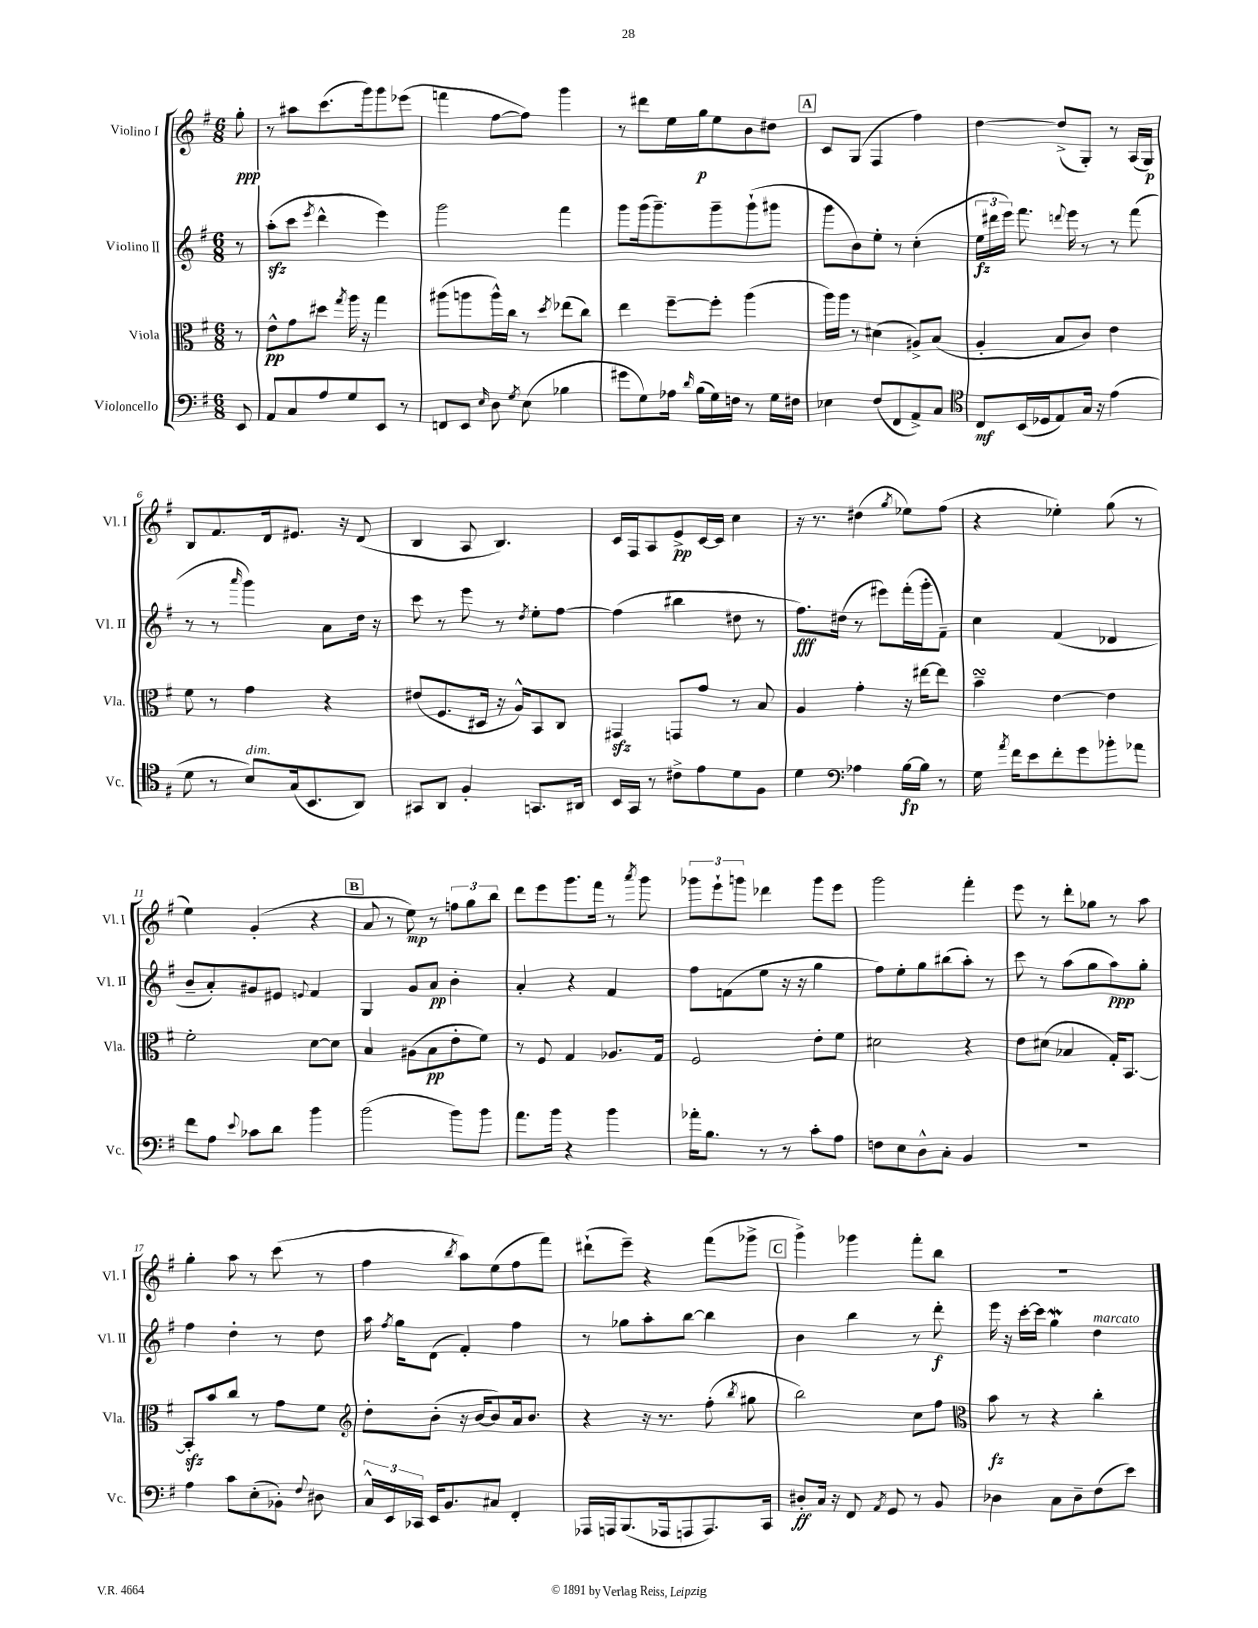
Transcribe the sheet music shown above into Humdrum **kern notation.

**kern	**dynam	**kern	**dynam	**kern	**dynam	**kern	**dynam
*part4	*part4	*part3	*part3	*part2	*part2	*part1	*part1
*staff4	*staff4	*staff3	*staff3	*staff2	*staff2	*staff1	*staff1
*I"Violoncello	*	*I"Viola	*	*I"Violino II	*	*I"Violino I	*
*I'Vc.	*	*I'Vla.	*	*I'Vl. II	*	*I'Vl. I	*
*clefF4	*	*clefC3	*	*clefG2	*	*clefG2	*
*k[f#]	*	*k[f#]	*	*k[f#]	*	*k[f#]	*
*M6/8	*	*M6/8	*	*M6/8	*	*M6/8	*
=	=	=	=	=	=	=	=
8EE/	.	8r	.	8r	.	8gg'\	ppp
=1	=1	=1	=1	=1	=1	=1	=1
8AA/L	.	8e^^\L	pp	(8aazz'\L	.	8r	.
8C/	.	8g\	.	8ccc\J	.	8aa#X\L	.
.	.	.	.	8qeee/	.	.	.
8A/	.	8dd#X\J	.	4ddd^^\	.	(8.ccc\	.
.	.	8qgg/	.	.	.	.	.
8G/	.	16aa\	.	.	.	.	.
.	.	16r	.	.	.	16ggg\k)	.
8EE/J	.	4gg\	.	4eee\)	.	8ggg\	.
8r	.	.	.	.	.	(8eee-X\J	.
=2	=2	=2	=2	=2	=2	=2	=2
8FFn/L	.	(8aa#X\L	.	2ggg\	.	4fffn\	.
8EE/J	.	8aan\	.	.	.	.	.
16qqE/	.	.	.	.	.	.	.
8D\	.	16aa^^\L)	.	.	.	[8ff#\L	.
.	.	16cc\JJ	.	.	.	.	.
8qG/	.	.	.	.	.	.	.
(8E\	.	8r	.	.	.	8ff#\J])	.
.	.	8qdd/	.	.	.	.	.
4B-X\	.	(8ee-X\L	.	4fff#\	.	4ggg\	.
.	.	8cc\J)	.	.	.	.	.
=3	=3	=3	=3	=3	=3	=3	=3
8g#X\L	.	4ee\	.	8ggg\L	.	8r	.
8G\)	.	.	.	(16ggg\k	.	8ddd#X\L	.
.	.	.	.	8.ggg~\)	.	.	.
16A-X\Jk	.	[8ff#~\L	.	.	.	16ee\L	.
16qqd/	.	.	.	.	.	.	.
(16B\LL	.	.	.	.	.	16gg\J	p
16G\)	.	8ff#'\J]	.	8ggg~\	.	8ee\	.
16Fn\JJ	.	.	.	.	.	.	.
8r	.	(4aa\	.	(8ggg`\	.	8b\	.
16G\LL	.	.	.	8ggg#X\J	.	8dd#X\J	.
16F#X\JJ	.	.	.	.	.	.	.
!!LO:REH:place=s1:t=A
=4	=4	=4	=4	=4	=4	=4	=4
4E-X\	.	16aa\LL)	.	8ggg\L	.	8c/L	.
.	.	16aa\JJ	.	.	.	.	.
.	.	8r	.	8b\)	.	(8G/J	.
(8F#/L	.	(4d#X\	.	8ee'\J	.	4F#/	.
8FF#/	.	.	.	8r	.	.	.
8AA^/)	.	8A#X^/L)	.	(4cc'\	.	4ff#\)	.
8C/J	.	(8B/J	.	.	.	.	.
=5	=5	=5	=5	=5	=5	=5	=5
*clefC4	*	*	*	*	*	*	*
8C/L	mf	4A'/	.	24ee\LL	fz	[4dd\	.
.	.	.	.	24ddd#X\	.	.	.
.	.	.	.	24eee\JJ)	.	.	.
(16BB/L	.	.	.	8.fff#\	.	.	.
16D-X/J	.	.	.	.	.	.	.
8E/)	.	8B/L	.	.	.	(8dd^/L]	.
.	.	.	.	8qqdddn/	.	.	.
.	.	.	.	16eee\	.	.	.
16G/Jk	.	8c/J)	.	8r	.	8G'/J)	.
16r	.	.	.	.	.	.	.
(4e\	.	4e\	.	8r	.	8r	.
.	.	.	.	(8fff#\	.	(16A/LL	.
.	.	.	.	.	.	16G/JJ)	p
!!LO:LB:g=z
=6	=6	=6	=6	=6	=6	=6	=6
8d\	.	8f#\	.	8r	.	8B/L	.
8r	.	8r	.	8r	.	8.f#/	.
.	.	.	.	16qqaaa/	.	.	.
!LO:TX:a:i:t=dim.	!	!	!	!	!	!	!
8B/L)	.	4g\	.	4ggg\)	.	.	.
.	.	.	.	.	.	16d/k	.
(16G/k	.	.	.	.	.	8.e#X/J	.
8.BB/	.	.	.	.	.	.	.
.	.	4r	.	8a\L	.	.	.
.	.	.	.	.	.	16r	.
8AA/J)	.	.	.	16dd\Jk	.	(8d/	.
.	.	.	.	16r	.	.	.
=7	=7	=7	=7	=7	=7	=7	=7
8GG#X/L	.	(8e#X/L	.	8ccc\	.	4B/	.
8AA/J	.	8.F#/	.	8r	.	.	.
4F#'/	.	.	.	8eee\	.	8A/	.
.	.	16D#X/Jk	.	.	.	.	.
.	.	16r	.	8r	.	4.B/)	.
.	.	16A^^/KL)	.	.	.	.	.
.	.	.	.	8qdd/	.	.	.
8.GGn/L	.	8BB/	.	8ee'\L	.	.	.
.	.	8C/J	.	[8ff#\J	.	.	.
16AA#X/Jk	.	.	.	.	.	.	.
=8	=8	=8	=8	=8	=8	=8	=8
16BB/LL	.	4GG#Xzz/	.	(4ff#\]	.	16c/LL	.
16GG/JJ	.	.	.	.	.	16F#/J	.
8r	.	.	.	.	.	8A/	.
8c#X^\L	.	8GGn/L	.	4bb#X\	.	8e^/	pp
8e\	.	8g/J	.	.	.	[16c/L	.
.	.	.	.	.	.	16c/JJ]	.
8d\	.	8r	.	8dd#X\	.	4cc\	.
8F#\J	.	8B/	.	8r	.	.	.
=9	=9	=9	=9	=9	=9	=9	=9
4d\	.	4A/	.	8.ff#\L)	fff	16r	.
.	.	.	.	.	.	8.r	.
.	.	.	.	(16dd#X\Jk	.	.	.
*clefF4	*	*	*	*	*	*	*
4A-X\	.	4g'\	.	8r	.	(4dd#X\	.
.	.	.	.	8eee#X\L)	.	.	.
.	.	.	.	.	.	8qgg/	.
[16B\LL	fp	16r	.	(16fff#'\L	.	8ee-X\L)	.
16B\JJ]	.	[16ee#X\KL	.	16ggg'\J	.	.	.
8r	.	8ee#\J]	.	8f#~\J)	.	(8ff#\J	.
=10	=10	=10	=10	=10	=10	=10	=10
16G\	.	4bsSsS~\	.	4cc\	.	4r	.
8qa/	.	.	.	.	.	.	.
16f#\KL	.	.	.	.	.	.	.
8e\	.	.	.	.	.	.	.
8f#'\	.	[4e\	.	(4f#/	.	4ee-X'\)	.
8g\	.	.	.	.	.	.	.
8b-X'\	.	4e\]	.	4d-X/	.	(8gg\	.
8a-X\J	.	.	.	.	.	8r	.
!!LO:LB:g=z
=11	=11	=11	=11	=11	=11	=11	=11
8f#\L	.	2f#'\	.	8b~/L	.	4ee\)	.
8A\J	.	.	.	8a'/)	.	.	.
8qqe/	.	.	.	.	.	.	.
8c-X\L	.	.	.	8g#X/	.	(4g'/	.
8d\J	.	.	.	8e#X/J	.	.	.
.	.	.	.	8qqen/	.	.	.
4b\	.	[8d\L	.	4f#/	.	4r	.
.	.	8d\J]	.	.	.	.	.
!!LO:REH:place=s1:t=B
=12	=12	=12	=12	=12	=12	=12	=12
(2b\	.	4B/	.	4G/	.	8a/	.
.	.	.	.	.	.	8r	.
.	.	(8A#X\L	.	8g/L	.	8ee\)	mp
.	.	8B\	pp	8a/J	pp	8r	.
8b\L)	.	8e'\	.	4b'\	.	12ffn\L	.
.	.	.	.	.	.	12gg\	.
8b\J	.	8f#\J)	.	.	.	.	.
.	.	.	.	.	.	12bb\J	.
=13	=13	=13	=13	=13	=13	=13	=13
8.a\L	.	8r	.	4a'/	.	8ddd\L	.
.	.	8F#/	.	.	.	8eee\	.
16b\Jk	.	.	.	.	.	.	.
4r	.	4G/	.	4r	.	8.ggg\	.
.	.	.	.	.	.	16fff#\Jk	.
4b\	.	8.A-X/L	.	4f#/	.	8r	.
.	.	.	.	.	.	8qaaa/	.
.	.	.	.	.	.	8ggg\	.
.	.	16G/Jk	.	.	.	.	.
=14	=14	=14	=14	=14	=14	=14	=14
16a-X'\KL	.	2F#/	.	8ff#\L	.	12ggg-X\L	.
8.B\J	.	.	.	.	.	.	.
.	.	.	.	.	.	12eee`\	.
.	.	.	.	(8fn\	.	.	.
.	.	.	.	.	.	12gggn\J	.
8r	.	.	.	8ee\J	.	4ddd-X\	.
8r	.	.	.	16r	.	.	.
.	.	.	.	16r	.	.	.
8c'\L	.	8e'\L	.	4gg\	.	8ggg\L	.
8A\J	.	8f#\J	.	.	.	8eee\J	.
=15	=15	=15	=15	=15	=15	=15	=15
8Fn\L	.	2d#X\	.	8ff#\L)	.	2ggg\	.
8E\	.	.	.	8ee'\	.	.	.
8D^^\	.	.	.	8gg\	.	.	.
8C'\J	.	.	.	(8bb#X\	.	.	.
4BB/	.	4r	.	8aa'\J)	.	4fff#'\	.
.	.	.	.	8r	.	.	.
=16	=16	=16	=16	=16	=16	=16	=16
2.r	.	8e\L	.	8ccc\	.	8eee\	.
.	.	(8d#X\J	.	8r	.	8r	.
.	.	4B-X/	.	(8aa\L	.	8ddd'\L	.
.	.	.	.	8gg\	.	8gg-X\J	.
.	.	16G'/KL)	.	8aa\)	ppp	8r	.
.	.	[8.BB/J	.	.	.	.	.
.	.	.	.	8gg'\J	.	8aa\	.
!!LO:LB:g=z
=17	=17	=17	=17	=17	=17	=17	=17
4A\	.	8BBzz'/L]	.	4ff#\	.	4gg'\	.
.	.	8b/	.	.	.	.	.
8c\L	.	8cc/J	.	4dd'\	.	8aa\	.
(8E'\	.	8r	.	.	.	8r	.
8BB-X'\J)	.	8g\L	.	8r	.	(8ccc\	.
8qqF#/	.	.	.	.	.	.	.
8D#X\	.	8f#\J	.	8dd\	.	8r	.
=18	=18	=18	=18	=18	=18	=18	=18
*	*	*clefG2	*	*	*	*	*
24C^^/LL	.	8dd'\L	.	16aa\	.	4ff#\	.
24EE/	.	.	.	.	.	.	.
.	.	.	.	8qff#/	.	.	.
.	.	.	.	16gg\KL	.	.	.
24CC-X/JJ	.	.	.	.	.	.	.
16EE/KL	.	(8b'\J	.	(8d\J	.	.	.
8.BB/	.	.	.	.	.	.	.
.	.	.	.	.	.	8qbb/	.
.	.	16r	.	4f#'/)	.	8aa\L)	.
.	.	[16b/KL	.	.	.	.	.
8C#X/J	.	8b/])	.	.	.	(8ee\	.
4FF#'/	.	16a/k	.	4ff#\	.	8ff#\	.
.	.	8.b/J	.	.	.	.	.
.	.	.	.	.	.	8fff#\J)	.
=19	=19	=19	=19	=19	=19	=19	=19
16AAA-X/LL	.	4r	.	8r	.	(8ddd#X`\L	.
16AAAn/J	.	.	.	.	.	.	.
(8.BBB/	.	.	.	8gg-X\L	.	8eee~\J)	.
.	.	16r	.	8aa'\	.	4r	.
16AAA-X/k	.	8.r	.	.	.	.	.
8AAAn/	.	.	.	[8bb\J	.	.	.
8.AAA/)	.	(8ff#'\	.	4bb\]	.	(8fff#\L	.
.	.	8qbb/	.	.	.	.	.
.	.	8gg#X\	.	.	.	8ggg-X^\J	.
16CC/Jk	.	.	.	.	.	.	.
!!LO:REH:place=s1:t=C
=20	=20	=20	=20	=20	=20	=20	=20
8D#X'/L	ff	2bb\)	.	4b\	.	4ggg^\)	.
16C/Jk	.	.	.	.	.	.	.
16r	.	.	.	.	.	.	.
8FF#/	.	.	.	4bb\	.	4ggg-X\	.
8qAA/	.	.	.	.	.	.	.
8GG/	.	.	.	.	.	.	.
8r	.	8cc\L	.	8r	.	8fff#'\L	.
8BB/	.	8ff#\J	.	8ddd'\	f	8bb\J	.
=21	=21	=21	=21	=21	=21	=21	=21
*	*	*clefC3	*	*	*	*	*
4D-X\	.	8b\	fz	16eee\	.	2.r	.
.	.	.	.	16r	.	.	.
.	.	8r	.	[16ccc'\LL	.	.	.
.	.	.	.	16ccc\JJ]	.	.	.
8C\L	.	4r	.	4ggw\	.	.	.
8D-~\	.	.	.	.	.	.	.
!	!	!	!	!LO:TX:a:i:t=marcato	!	!	!
(8F#\	.	4cc'\	.	4dd\	.	.	.
8e\J)	.	.	.	.	.	.	.
==	==	==	==	==	==	==	==
*-	*-	*-	*-	*-	*-	*-	*-
